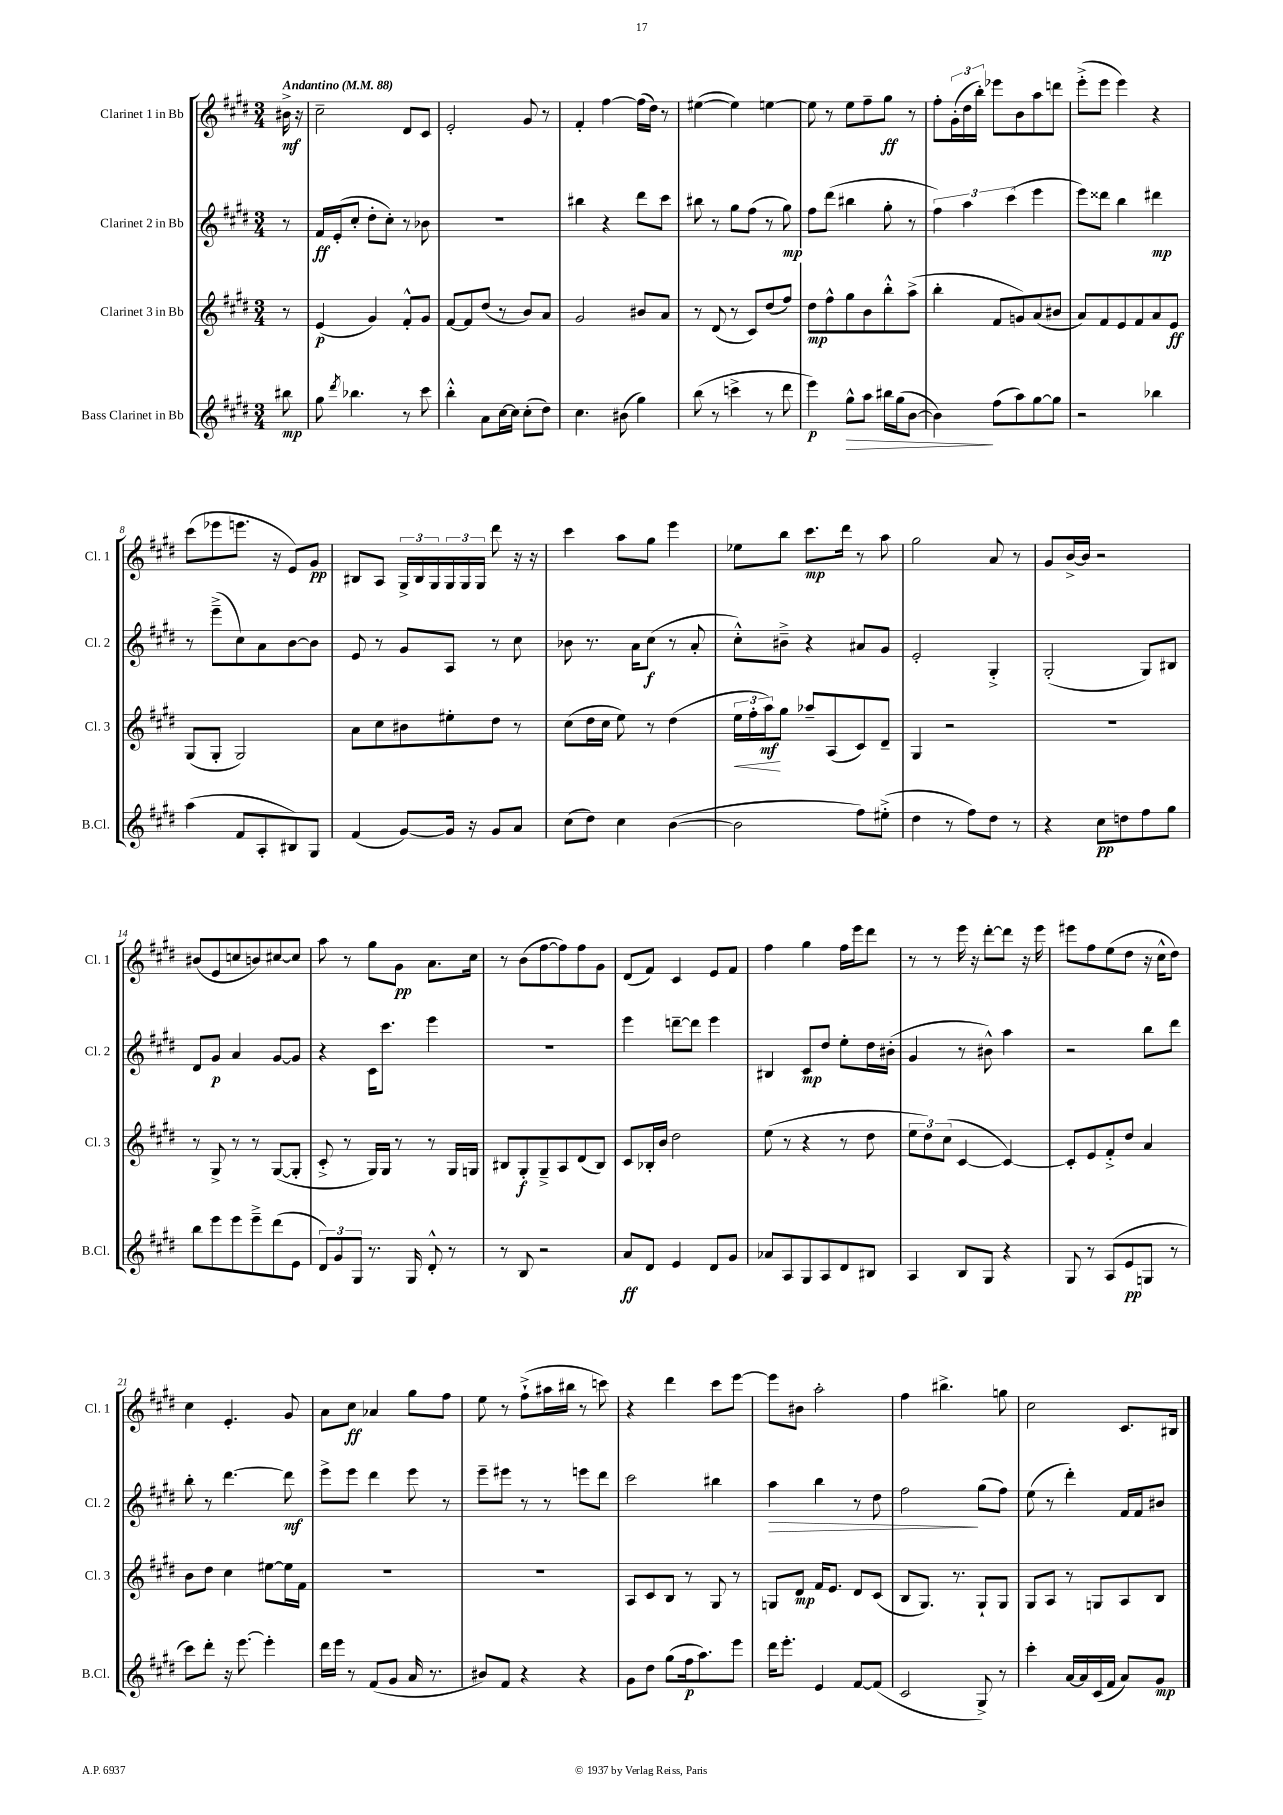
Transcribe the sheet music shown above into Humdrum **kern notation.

**kern	**kern	**kern	**kern
*staff4	*staff3	*staff2	*staff1
*clefG2	*clefG2	*clefG2	*clefG2
*k[f#c#g#d#]	*k[f#c#g#d#]	*k[f#c#g#d#]	*k[f#c#g#d#]
*M3/4	*M3/4	*M3/4	*M3/4
*MM88	*MM88	*MM88	*MM88
8bb#\	8r	8r	16b#^\
.	.	.	16r
=	=	=	=
8gg#\	(4e/	16f#/LL	2cc#~\
.	.	(16e'/J	.
8qddd#/	.	.	.
4.bb-\	.	8cc#'/J	.
.	4g#/)	8dd#'\L	.
.	.	8cc#'\J)	.
8r	8f#'^^/L	8r	8d#/L
8ccc#\	8g#/J	8b-\	8c#/J
=	=	=	=
4bb'^^\	[8f#/L	2.r	2e'/
.	8f#/]	.	.
8a\L	(8dd#/J	.	.
[16cc#\L	8r	.	.
16cc#\]JJ	.	.	.
(8cc#'\L	8b/L)	.	8g#/
8dd#\J)	8a/J	.	8r
=	=	=	=
4.cc#\	2g#/	4bb#\	4f#'/
.	.	4r	[4ff#\
(8b#\	.	.	.
4gg#\)	8b#/L	8ddd#\L	(16ff#\]LL
.	.	.	16dd#\JJ)
.	8a/J	8ccc#\J	8r
=	=	=	=
(8bb\	8r	8bb#\	([4ee#\
8r	(8d#/	8r	.
4ccc^\	8r	8gg#\L	4ee#\])
.	8c#/L)	(8ff#\J	.
8r	(8dd#/	8r	[4ee\
8ddd#\	8ff#/J)	8gg#\)	.
=	=	=	=
4eee\)	8dd#\L	8ff#\L	8ee\]
.	8ff#^^\	(8ddd#\J	8r
8gg#^^\L	8gg#\	4bb#\	8ee\L
8aa\J	8b\	.	8ff#~\
16bb#\LL	8bb'^^\	8gg#'\	8gg#\J
(16gg#\J	.	.	.
[8b\J	(8aa^\J	8r	8r
=	=	=	=
4b\])	4bb'\	6ff#\)	8ff#'\L
.	.	.	(24g#'\L
.	.	6aa\	24dd#\
.	.	.	24bb'\JJ)
(8ff#\L	8f#/L	.	8eee-\L
.	.	(6ccc#\	.
8aa\)	8g/)	.	8b\
[8gg#\	(8a/	4eee\	8aa\
8gg#\]J	8b#/J	.	8ddd\J
=	=	=	=
2r	8a/L)	8eee\L)	(8eee'^\L
.	8f#/	8ddd##\J	8eee\J
.	8e/	4bb\	4eee\)
.	8f#/	.	.
4bb-\	8a/	4ddd#\	4r
.	8e/J	.	.
=	=	=	=
(4aa\	(8G#/L	8r	(8ccc#\L
.	8G#'/J	(8eee~^\L	8eee-\
8f#/L	2G#/)	8cc#\)	8.eee\J
8A'/	.	8a\	.
.	.	.	16r
8B#/)	.	[8b\	8e/L)
8G#/J	.	8b\]J	8g#/J
=	=	=	=
(4f#/	8a\L	8e/	8B#/L
.	8cc#\	8r	8A/J
[8g#/L)	8b#\	8g#/L	24G#^/LL
.	.	.	24B#/
.	.	.	24G#/
16g#/]Jk	8ee#'\	8A/J	24G#/
.	.	.	24G#/
16r	.	.	.
.	.	.	24G#/JJ
8g#/L	8dd#\J	8r	8ddd#\
8a/J	8r	8cc#\	16r
.	.	.	16r
=	=	=	=
(8cc#\L	(8cc#\L	8b-\	4ccc#\
8dd#\J)	16dd#\L	8.r	.
.	16cc#\JJ	.	.
4cc#\	8ee\)	.	8aa\L
.	.	16a\LK	.
.	8r	(8cc#\J	8gg#\J
([4b\	(4dd#\	8r	4eee\
.	.	8a'/	.
=	=	=	=
2b\]	24ee\LL	8cc#'^^\L)	8ee-\L
.	24ff#'\	.	.
.	24aa\J)	.	.
.	8gg#\J	8b#~^\J	8bb\J
.	8aa-~/L	4r	8.ccc#\L
.	(8A/	.	.
.	.	.	16ddd#\Jk
8ff#\L)	8c#/)	8a#/L	8r
(8ee#'^\J	8d#~/J	8g#/J	8aa\
=	=	=	=
4dd#\	4G#/	2e'/	2gg#\
8r	2r	.	.
8ff#\L)	.	.	.
8dd#\J	.	4G#'^/	8a/
8r	.	.	8r
=	=	=	=
4r	2.r	(2G#'/	8g#/L
.	.	.	[16b^/L
.	.	.	16b/]JJ
8cc#\L	.	.	2r
8dd\	.	.	.
8ff#\	.	8G#/L)	.
8gg#\J	.	8B#/J	.
=	=	=	=
8bb\L	8r	8d#/L	(8b#/L
8eee\	8G#^/	8g#/J	8e/
8eee\	8r	4a/	8cc/
8eee~^\	8r	.	8b/)
(8ddd#\	([8G#/L	[8g#/L	[8cc#/
8e\J	8G#'/]J	8g#/]J	8cc#/]J
=	=	=	=
12d#/L)	8c#'^/	4r	8aa\
12g#/	.	.	.
.	8r	.	8r
12G#/J	.	.	.
8.r	16G#/LL)	16c#\LK	8gg#\L
.	16G#/JJ	8.ccc#\J	.
.	8r	.	8g#\J
16G#/	.	.	.
8d#'^^/	8r	4eee\	8.a\L
8r	16G#/LL	.	.
.	16G/JJ	.	16cc#\Jk
=	=	=	=
8r	8B#/L	2.r	8r
8B/	8G#'/	.	(8b\L
2r	8G#~^/	.	[8ff#\
.	8A/	.	8ff#\])
.	(8d#/	.	8ff#\
.	8B#/J)	.	8g#\J
=	=	=	=
8a/L	8c#/L	4eee\	(8d#/L
8d#/J	16B-'/L	.	8f#/J)
.	16b/JJ	.	.
4e/	2dd#\	[8ddd~\L	4c#/
.	.	8ddd\]J	.
8d#/L	.	4eee\	8e/L
8g#/J	.	.	8f#/J
=	=	=	=
8a-/L	(8ee\	4B#/	4ff#\
8A/	8r	.	.
8G#/	4r	8c#/L	4gg#\
8A/	.	8dd#/J	.
8d#/	8r	8ee'\L	16ff#\LL
.	.	.	16eee\J
8B#/J	8dd#\	16dd#\L	8ddd#\J
.	.	(16b#'\JJ	.
=	=	=	=
4A/	12ee\L	4g#/	8r
.	12dd#\)	.	.
.	.	.	8r
.	(12cc#\J	.	.
8B/L	[4c#/	8r	16eee\
.	.	.	16r
8G#/J	.	8b#^^\)	[8ddd#'\L
4r	4c#/_)	4aa\	8ddd#\]J
.	.	.	16r
.	.	.	16eee\
=	=	=	=
8G#/	8c#'/]L	2r	8eee#\L
8r	8e/	.	8ff#\
(8A/L	8f#'^/	.	(8ee\
8e/	8dd#/J	.	8dd#\J
8G/J	4a/	8bb\L	16r
.	.	.	16cc#^^\LK
8r	.	8ddd#\J	8dd#\J)
=	=	=	=
8ccc#\L)	8b\L	8bb'\	4cc#\
8ddd#'\J	8dd#\J	8r	.
16r	4cc#\	[4.ddd#\	4.e'/
[8.eee\	.	.	.
4eee'\]	[8ee#\L	.	.
.	16ee#\]L	8ddd#\]	8g#/
.	16f#\JJ	.	.
=	=	=	=
16ddd#\LL	2.r	8eee^\L	8a\L
16eee\JJ	.	.	.
8r	.	8eee\J	8cc#\J
(8f#/L	.	4ddd#\	4a-/
8g#/J	.	.	.
16a/	.	8eee\	8gg#\L
8.r	.	.	.
.	.	8r	8ff#\J
=	=	=	=
8b#/L)	2.r	8eee~\L	8ee\
8f#/J	.	8eee#\J	8r
4r	.	8r	(8ff#`^\L
.	.	8r	16aa#\L
.	.	.	16bb#\JJ
4r	.	8eee\L	8r
.	.	8ddd#\J	8ccc\)
=	=	=	=
8g#\L	8A/L	2ccc#\	4r
8dd#\J	8c#/	.	.
(8gg#\L	8B/J	.	4ddd#\
16ff#\k	8r	.	.
8.aa\)	.	.	.
.	8G#/	4bb#\	8ccc#\L
8eee\J	8r	.	[8eee\J
=	=	=	=
16ddd#\LK	8G/L	4aa\	8eee\]L
8.eee'\J	.	.	.
.	8d#/J	.	8b#\J
4e/	16f#/LK	4bb\	2aa'\
.	8.e/J	.	.
[8f#/L	8d#/L	8r	.
(8f#/]J	(8c#/J	8dd#\	.
=	=	=	=
2c#/	8B/L	2ff#\	4ff#\
.	8.G#/J)	.	.
.	.	.	4.bb#^\
.	8.r	.	.
8G#^/)	8G#`/L	(8gg#\L	.
8r	8G#/J	8ff#\J)	8gg\
=	=	=	=
4ccc#'\	8G#/L	(8ee\	2cc#\
.	8A/J	8r	.
[16a/LL	8r	4ddd#'\)	.
16a/]	.	.	.
(16c#/	8G/L	.	.
16f#/JJ	.	.	.
8a/L)	8A/	16f#/LL	8.c#/L
.	.	16f#/J	.
8g#/J	8B/J	8b#/J	.
.	.	.	16B#/Jk
==	==	==	==
*-	*-	*-	*-
